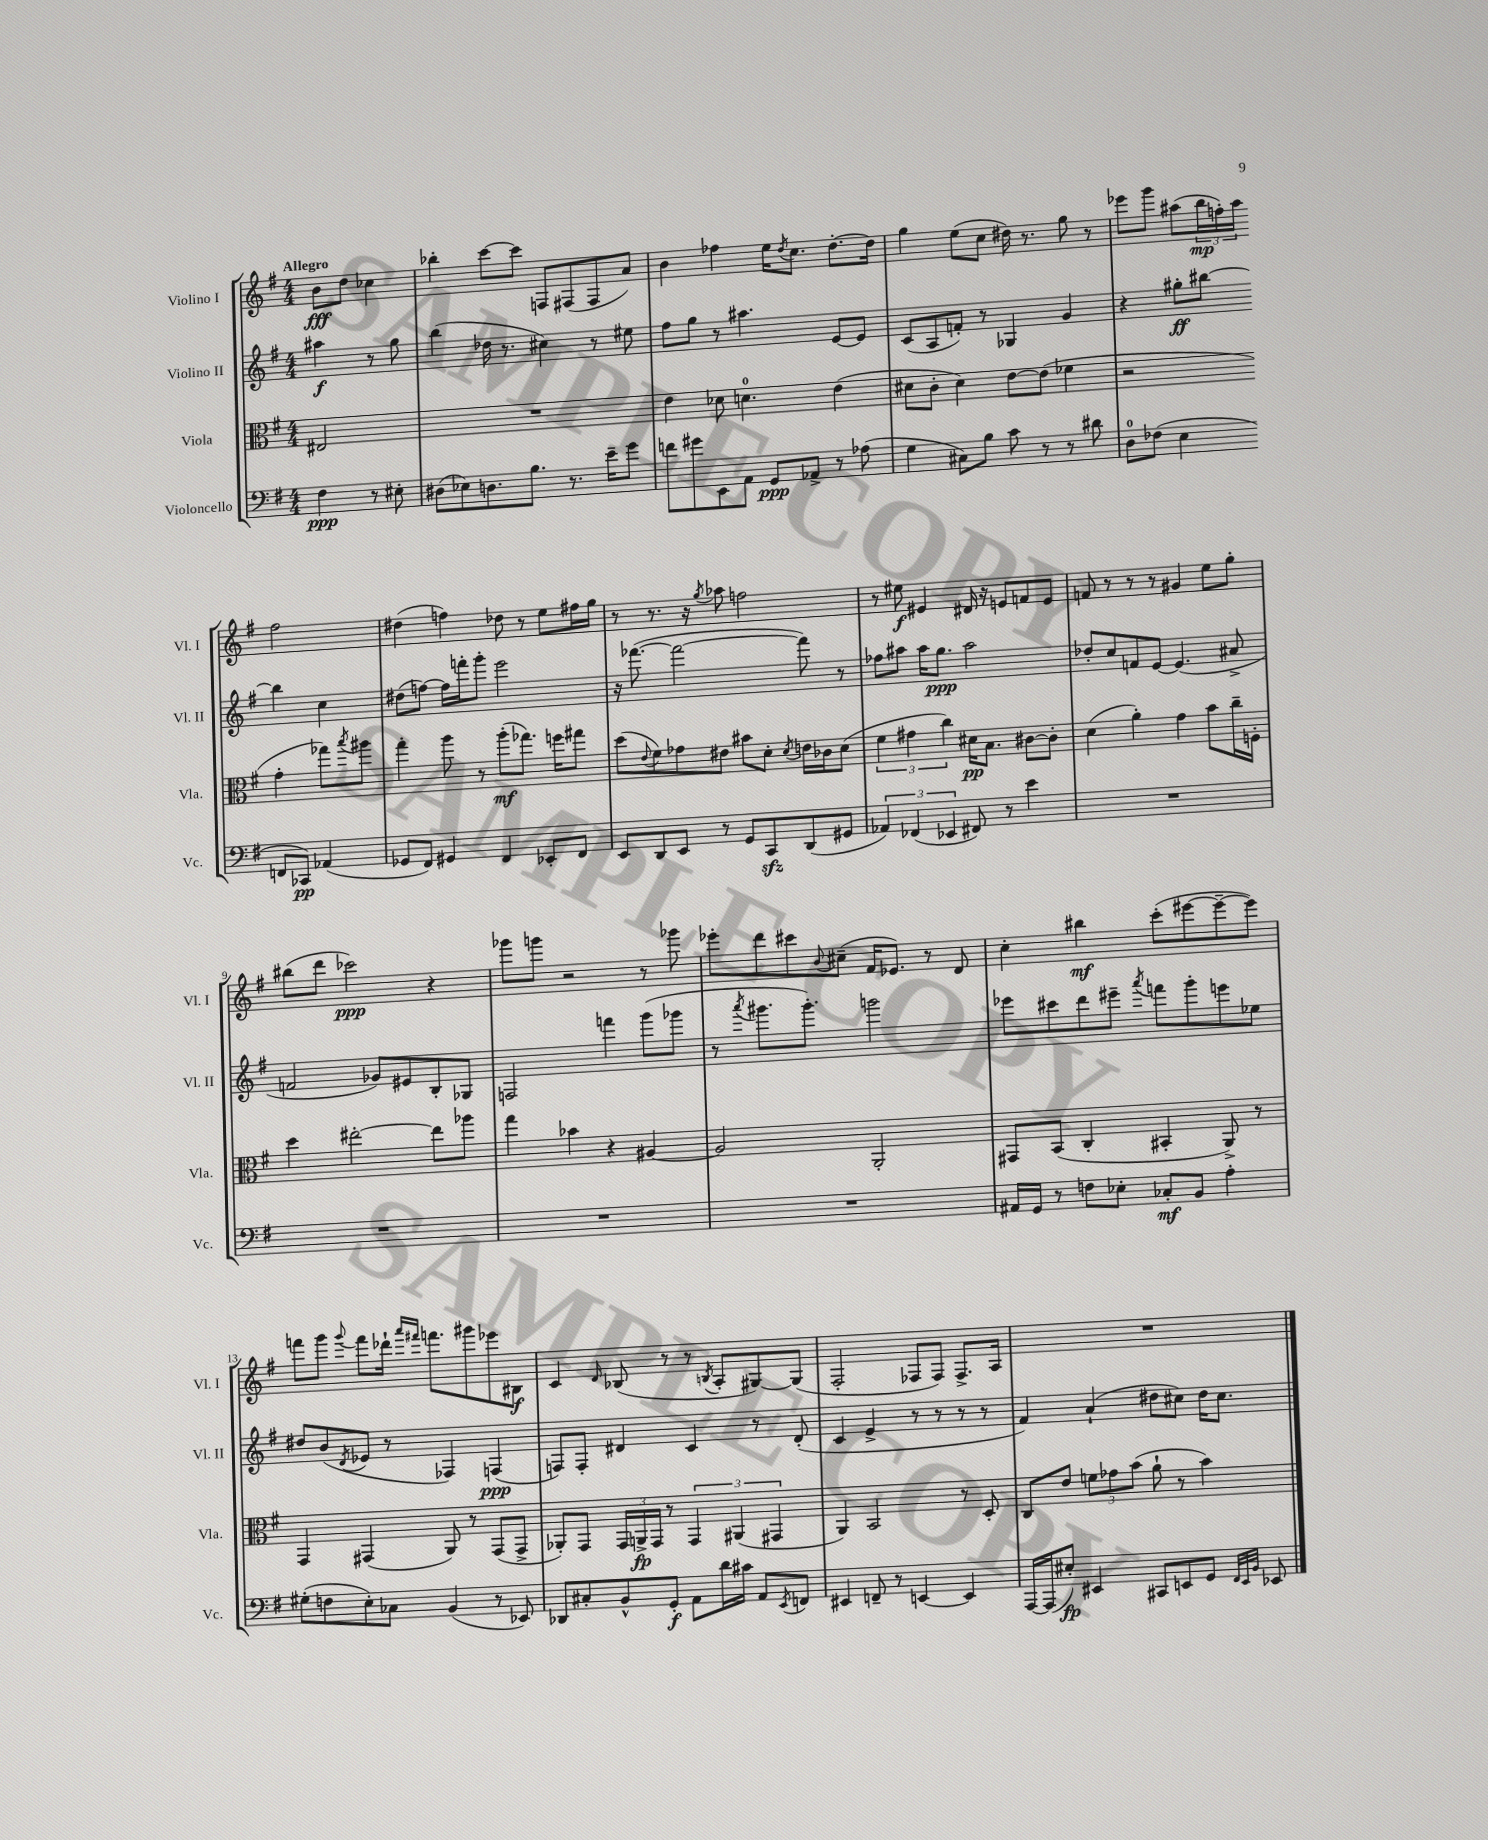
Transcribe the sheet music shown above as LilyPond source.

<<
\new StaffGroup <<
\new Staff = "s0" \with { instrumentName = "Violino I" shortInstrumentName = "Vl. I" } {
    \clef treble \key g \major \numericTimeSignature \time 4/4 \partial 2 \tempo "Allegro"
    b'8\fff d''8 ces''4 |
    bes''4-. c'''8~ c'''8 f8 fis8( fis8 a'8) |
    b'4 fes''4 e''16 \acciaccatura { d''8 } c''8. d''8.~-. d''16 |
    g''4 e''8( c''8 dis''16) r8. g''8 r8 |
    ees'''8 g'''8 ais''8( \tuplet 3/2 { b''16\mp f''16-.) ais''16 } f''2 |
    dis''4( f''4) des''8 r8 e''8 fis''16 g''16 |
    r8 r8. r16 \acciaccatura { g''8 } aes''8 f''2 |
    r8 eis''8\f eis'4 dis'16 r16 e'8 f'8 e'8 |
    f'8 r8 r8 r8 gis'4 e''8 g''8-. |
    bis''8( d'''8 ces'''2\ppp) r4 |
    ges'''8 g'''8 r2 r8 ges'''8 |
    ees'''8-. d'''8 cis'''8 \appoggiatura { b'8 } cis''8--( fis'16 ees'8.) r8 d'8 |
    c''4-. bis''4\mf c'''8-.( eis'''8~ eis'''8~-- eis'''8) |
    f'''8 g'''8 \appoggiatura { g'''8 } f'''8 des'''16-! \grace { a'''16 fis'''16 } f'''8. gis'''8 ees'''8 bis8\f |
    c'4 \grace { d'16 } bes8( r8 r8 \acciaccatura { b8 } a8-. gis8~) gis8( |
    fis2-. fes8 fes8) fes8.-> a16 |
    R1 \bar "|." |
}
\new Staff = "s1" \with { instrumentName = "Violino II" shortInstrumentName = "Vl. II" } {
    \clef treble \key g \major \numericTimeSignature \time 4/4 \partial 2
    ais''4\f r8 g''8 |
    b''4( des''16 r8. cis''4) r8 eis''8 |
    fis''8 g''8 r8 ais''4. e'8~ e'8 |
    c'8( a8 f'8-.) r8 ges4 g'4 |
    r4 gis''8-.\ff bis''8~ bis''4 c''4 |
    dis''8( f''8~) f''16 f'''16-. g'''8-. e'''2 |
    r16 fes'''8.~( fes'''2~ fes'''8) r8 |
    fes''8 ais''8 ais''16 g''8.\ppp ais''2 |
    des''8-. c''8 f'8 e'8~ e'4.( ais'8-> |
    f'2 ges'8) eis'8 b8-. ges8 |
    f2 f'''4 g'''8( ges'''8 |
    r8 \acciaccatura { a'''8 } gis'''8. gis'''8.-.) g'''2 |
    ees'''8 cis'''8 d'''8 eis'''8-- \acciaccatura { a'''8 } f'''8 g'''8-. e'''8 ees''8 |
    dis''8 b'8( \acciaccatura { d'8 } ees'8 r8 fes4) f4\ppp( |
    f8) f8-. dis'4 c'4 r8 dis'8-.( |
    c'4 e'4-> r8 r8 r8 r8 |
    fis'4) a'4-!( dis''8 cis''8) dis''16 cis''8. \bar "|." |
}
\new Staff = "s2" \with { instrumentName = "Viola" shortInstrumentName = "Vla." } {
    \clef alto \key g \major \numericTimeSignature \time 4/4 \partial 2
    eis2 |
    R1 |
    e'4 des'8 d'4.-0 e'4( |
    dis'8 c'8-. dis'4) e'8~ e'8( fes'4 |
    r2 g'4-. ges''8) \acciaccatura { b''8 } ais''8 |
    g''4-. a''8 r8 a''8-.\mf( ges''8.) f''16 gis''8 |
    d''8( \appoggiatura { e'8 } fis'8) ges'8 eis'8 bis'8 d'8-. \acciaccatura { d'8 } e'16 ces'16 d'8( |
    \tuplet 3/2 { fis'4 gis'4 c''4) } dis'16\pp b8. cis'8~ cis'8-. |
    d'4( a'4-.) g'4 b'8 c''16-- f16-. |
    d''4 eis''2~-. eis''8 aes''8 |
    g''4 bes'4 r4 ais4~ |
    ais2 a,2-. |
    gis,8 b,8( c4-. bis,4-. a,8->) r8 |
    g,4 gis,4( a,8) r8 gis,8( gis,8-> |
    aes,8-.) g,8 \tuplet 3/2 { g,16 a,16->\fp g,16 } r8 \tuplet 3/2 { g,4 ais,4( gis,4 } |
    a,4) b,2 r8 d8-. |
    c8 e'8 \tuplet 3/2 { f'8 ges'8 b'8( } a'8-! r8 b'4) \bar "|." |
}
\new Staff = "s3" \with { instrumentName = "Violoncello" shortInstrumentName = "Vc." } {
    \clef bass \key g \major \numericTimeSignature \time 4/4 \partial 2
    fis4\ppp r8 eis8-. |
    dis8( ees8) d8. b8. r8. e'16-- g'8 |
    f'8 gis'8 e,8 a,8 g,8\ppp aes,8-> r8 aes8( |
    g4 cis8) b8 c'8 r8 r8 dis'8 |
    d8-0 fes8( e4 f,8 ces,8\pp) aes,4( |
    ges,8 fis,8) gis,4 fis,4 ees,8-. fis,8 |
    e,8 d,8 e,8 r8 g,8 c,8\sfz d,8( gis,8 |
    \tuplet 3/2 { aes,4) fes,4( ees,4 } fis,8) r8 e'4 |
    R1 |
    R1 |
    R1 |
    R1 |
    ais,16 g,16 r8 f8 ees8-. ces8-.\mf b,8 a4-. |
    gis8-.( f8 e8-.) ces8 b,4( r8 ees,8) |
    des,8 cis8-. b,8-^ g,8-.\f a,8 d'16 cis'16 a,8 \acciaccatura { e,8 } f,8 |
    eis,4 f,8-- r8 e,4~ e,4 |
    a,,16~ a,,16( eis8-.\fp) eis,4 cis,8 e,8 g,8 \grace { fis,32 e,32 b,32 } ees,8 \bar "|." |
}
>>
>>
